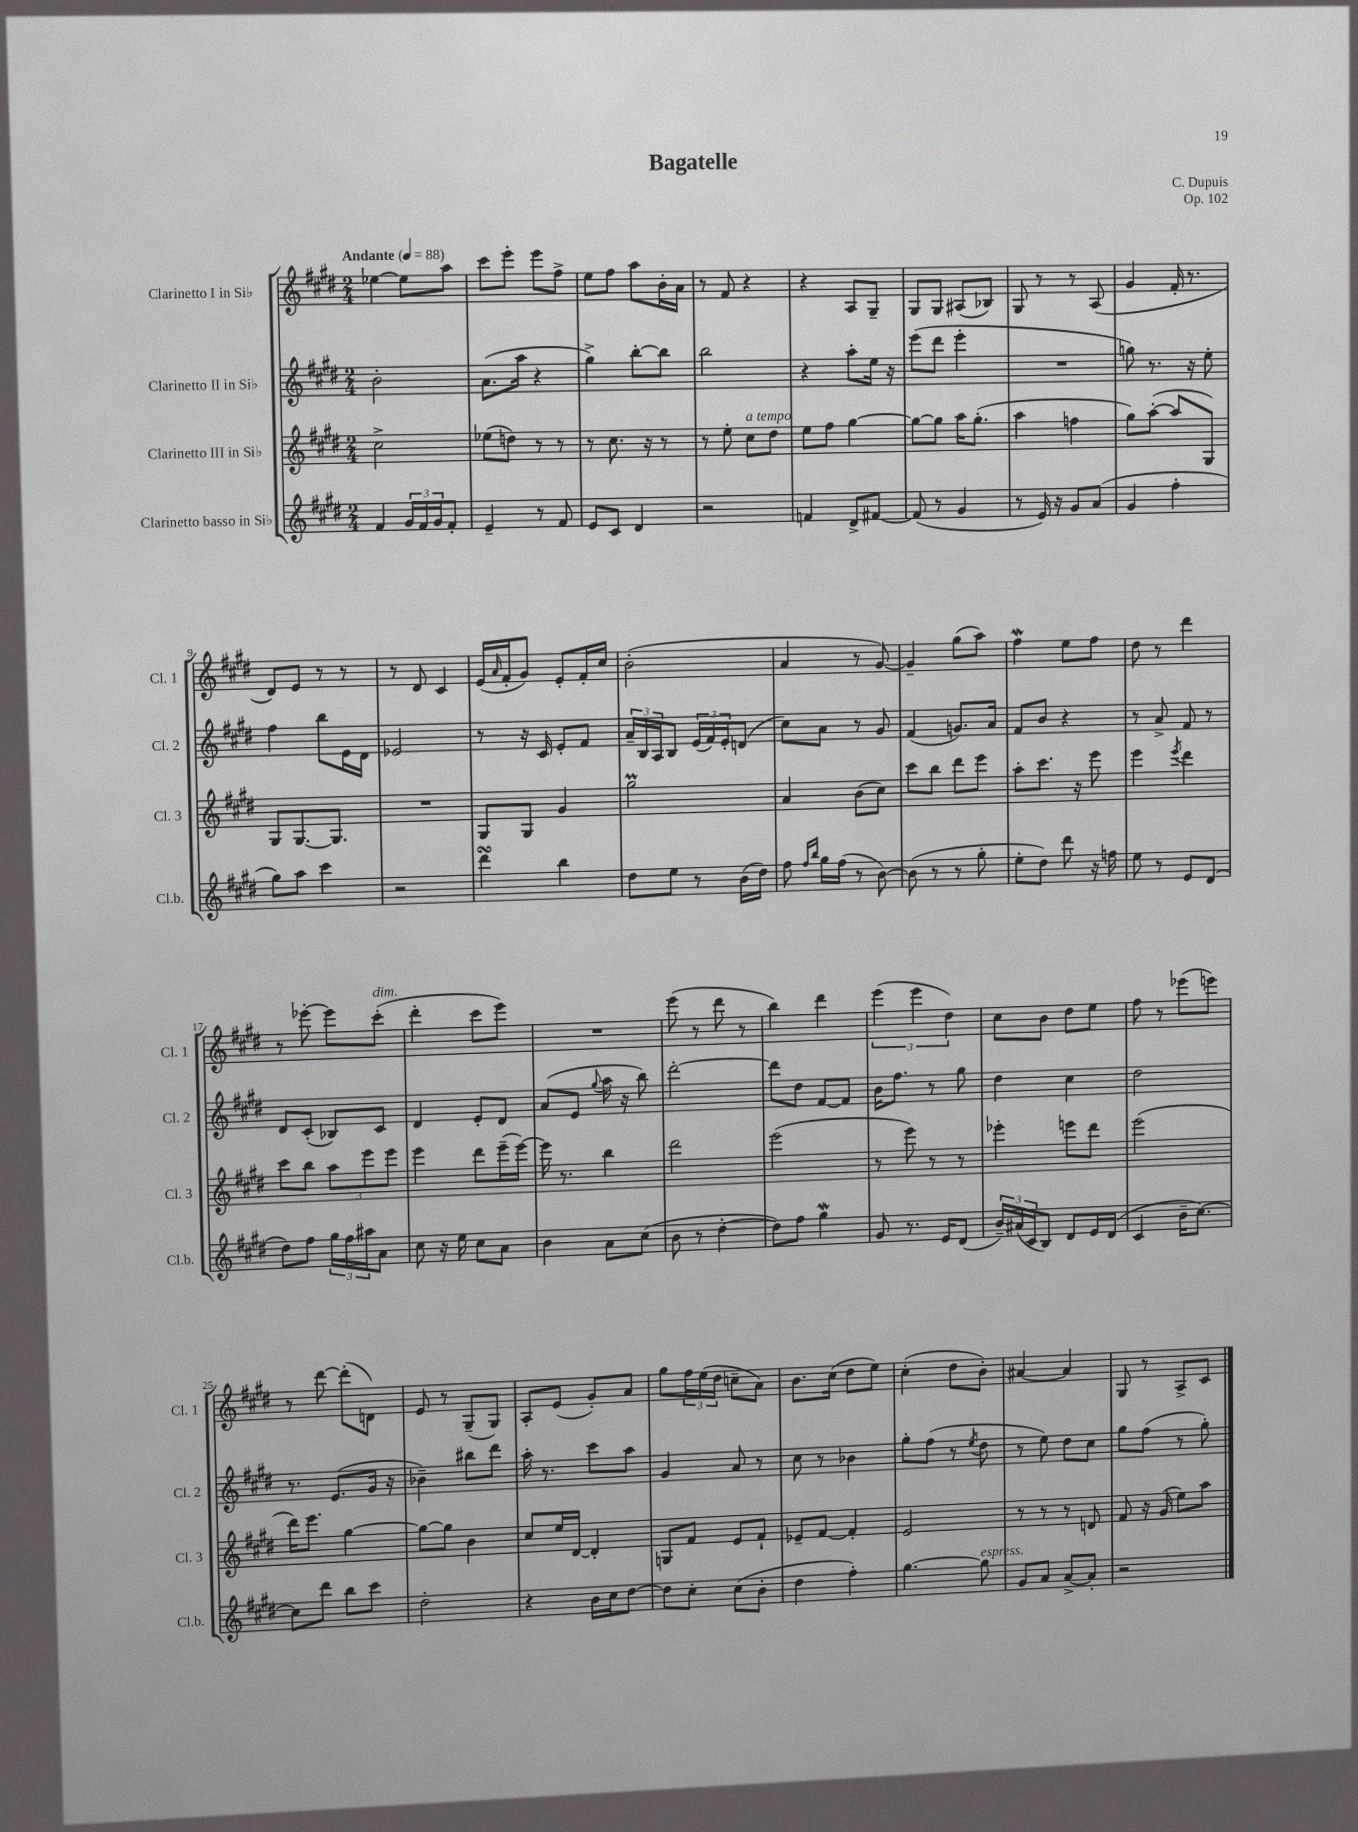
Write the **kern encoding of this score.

**kern	**kern	**kern	**kern
*staff4	*staff3	*staff2	*staff1
*clefG2	*clefG2	*clefG2	*clefG2
*k[f#c#g#d#]	*k[f#c#g#d#]	*k[f#c#g#d#]	*k[f#c#g#d#]
*M2/4	*M2/4	*M2/4	*M2/4
*MM88	*MM88	*MM88	*MM88
4f#	2cc#^	2b'	[4ee-
24g#	.	.	8ee-]
24f#	.	.	.
24g#	.	.	.
8f#'	.	.	8aa
=	=	=	=
4e~	(8ee-	(8.a	8ccc#
.	8dd)	.	8eee'
.	.	16aa	.
8r	8r	4r	8eee
8f#	8r	.	8ff#^
=	=	=	=
8e	8r	4gg#^)	8ee
8c#	8.cc#	.	8ff#
4d#	.	[8bb'	8aa
.	16r	.	.
.	8r	8bb]	16b'
.	.	.	16a
=	=	=	=
2r	8r	2bb	8r
.	8ee'	.	8f#
.	8cc#	.	4r
.	8dd#	.	.
=	=	=	=
4f	8ee	4r	4r
.	8ff#	.	.
8d#^	[4gg#	8aa'	8A
[8f#	.	16ee	8G#~
.	.	16r	.
=	=	=	=
(8f#]	8gg#_	(8eee	8G#
8r	8gg#]	8ddd#	8G#
4g#	16aa	4eee'	(8A#
.	(8.gg#'	.	.
.	.	.	8B-)
=	=	=	=
8r	4aa	2r	8G#
16e)	.	.	8r
16r	.	.	.
8g#	4ff	.	8r
(8a	.	.	(8A
=	=	=	=
4g#	8gg#)	8gg)	4g#
.	([8aa'	8.r	.
4ff#'	8aa]	.	16f#'
.	.	16r	8.r
.	8G#)	8ee'	.
=	=	=	=
8gg#)	8G#	4ff#	8d#)
8aa	[8.G#	.	8e
4ccc#	.	8bb	8r
.	8.G#]	.	.
.	.	16e	8r
.	.	16d#	.
=	=	=	=
2r	2r	2e-	8r
.	.	.	8d#
.	.	.	4c#
=	=	=	=
4ddd#	8G#	8r	(16e
.	.	.	16qqa
.	.	.	16f#'
.	8G#	16r	8g#)
.	.	16c#	.
4bb	4g#	8e'	8e'
.	.	8f#	16f#'
.	.	.	16cc#
=	=	=	=
8dd#	2gg#	24a~	(2b'
.	.	24B	.
.	.	24A	.
8ee	.	8B	.
8r	.	(24e	.
.	.	24f#)	.
.	.	24e'	.
(16b	.	(8d	.
16dd#)	.	.	.
=	=	=	=
8ff#	4a	8cc#)	4a
16qqff#	.	.	.
16qqbb	.	.	.
16gg#	.	8a	.
(16ff#	.	.	.
8r	(8b	8r	8r
[8b)	8cc#)	8g#	[8g#)
=	=	=	=
(8b]	8ccc#	(4f#	4g#~]
8r	8bb	.	.
8r	8ddd#	8.g)	(8gg#
8gg#'	8eee	.	8aa)
.	.	16a	.
=	=	=	=
8ee'	8aa'	8f#	4ff#
8dd#)	8.ccc#	8b	.
8ddd#	.	4r	8ee
.	16r	.	.
16r	8eee	.	8ff#
16ff	.	.	.
=	=	=	=
8ee	4eee	8r	8dd#
8r	.	8a^	8r
.	8qeee	.	.
8e	4ddd#	8f#	4ddd#
(8d#	.	8r	.
=	=	=	=
8dd#)	8ccc#	8d#	8r
8ff#	8bb	(8c#'	[8eee-'
24gg#	12aa	8B-)	8eee-]
24ff#	.	.	.
24aa#	12eee	.	.
8a	.	8c#	(8ccc#'
.	12eee	.	.
=	=	=	=
8cc#	4eee	4d#	4ddd#'
16r	.	.	.
16ee	.	.	.
8cc#	8ddd#	8e'	8ccc#
8a	(16eee~	8d#	8eee)
.	[16eee)	.	.
=	=	=	=
4b	16eee]	(8a	2r
.	8.r	.	.
.	.	8e	.
.	.	8qqgg#	.
8a	4bb	16aa	.
.	.	16r	.
(8cc#	.	8bb)	.
=	=	=	=
8b	2ddd#	[2ddd#'	(8eee
8r	.	.	8r
[4dd#'	.	.	8ddd#
.	.	.	8r
=	=	=	=
8dd#])	(2eee	8ddd#]	4bb)
8ff#	.	8dd#	.
4gg#	.	[8f#	4ddd#
.	.	8f#]	.
=	=	=	=
8g#	8r	16b	(6eee
.	.	8.ff#	.
8.r	8eee)	.	.
.	.	.	6eee
.	8r	8r	.
16e	.	.	.
.	.	.	6dd#)
(8d#	8r	8gg#	.
=	=	=	=
24b~)	4eee-'	4dd#	8cc#
(24a#	.	.	.
24c#	.	.	.
8B)	.	.	8b
8d#	8eee	4cc#	8dd#
16e	8ddd#	.	8ee
(16d#	.	.	.
=	=	=	=
4c#	(2eee	2dd#	8ff#
.	.	.	8r
16b~	.	.	(8eee-
[8.cc#)	.	.	.
.	.	.	8eee)
=	=	=	=
8cc#]	16ddd#)	8.r	8r
.	8.eee	.	.
8ddd#	.	.	[8ddd#
.	.	(8.e	.
8bb	[4gg#	.	(8ddd#']
8ccc#	.	16g#	8d)
.	.	16r	.
=	=	=	=
2dd#'	8gg#_	4b-~)	8e
.	8gg#]	.	8r
.	4b	8bb#	(8G#~
.	.	8ddd#	8G#)
=	=	=	=
4r	8cc#	16aa'	8A'
.	.	8.r	.
.	16ee	.	(8e
.	[16d#	.	.
16b	4d#']	8ccc#	8g#')
16cc#	.	.	.
[8dd#	.	8aa	8a
=	=	=	=
8dd#]	8G	4g#	8gg#
8cc#'	8f#	.	24ff#
.	.	.	(24ee
.	.	.	24dd#
(8cc#	8e	8a	8cc~
8b'	8f#`	8r	8a)
=	=	=	=
4dd#	8e-~	8cc#	8.b
.	[8f#	8r	.
.	.	.	(16cc#
4ff#')	4f#']	4b-	8dd#
.	.	.	8ee)
=	=	=	=
[4.gg#	2e	8gg#'	(4cc#'
.	.	(8ff#	.
.	.	8r	8dd#
.	.	8qee	.
8gg#]	.	8dd#	8b')
=	=	=	=
8g#	8r	8r	[4a#
8a	8r	8ee)	.
[8a^	8r	8dd#	4a#]
8a']	8d	8cc#	.
=	=	=	=
2r	8f#	8gg#	8G#
.	16r	(8ff#	8r
.	(16g#	.	.
.	8ee)	8r	8A^
.	8aa	8gg#')	8c#
==	==	==	==
*-	*-	*-	*-
